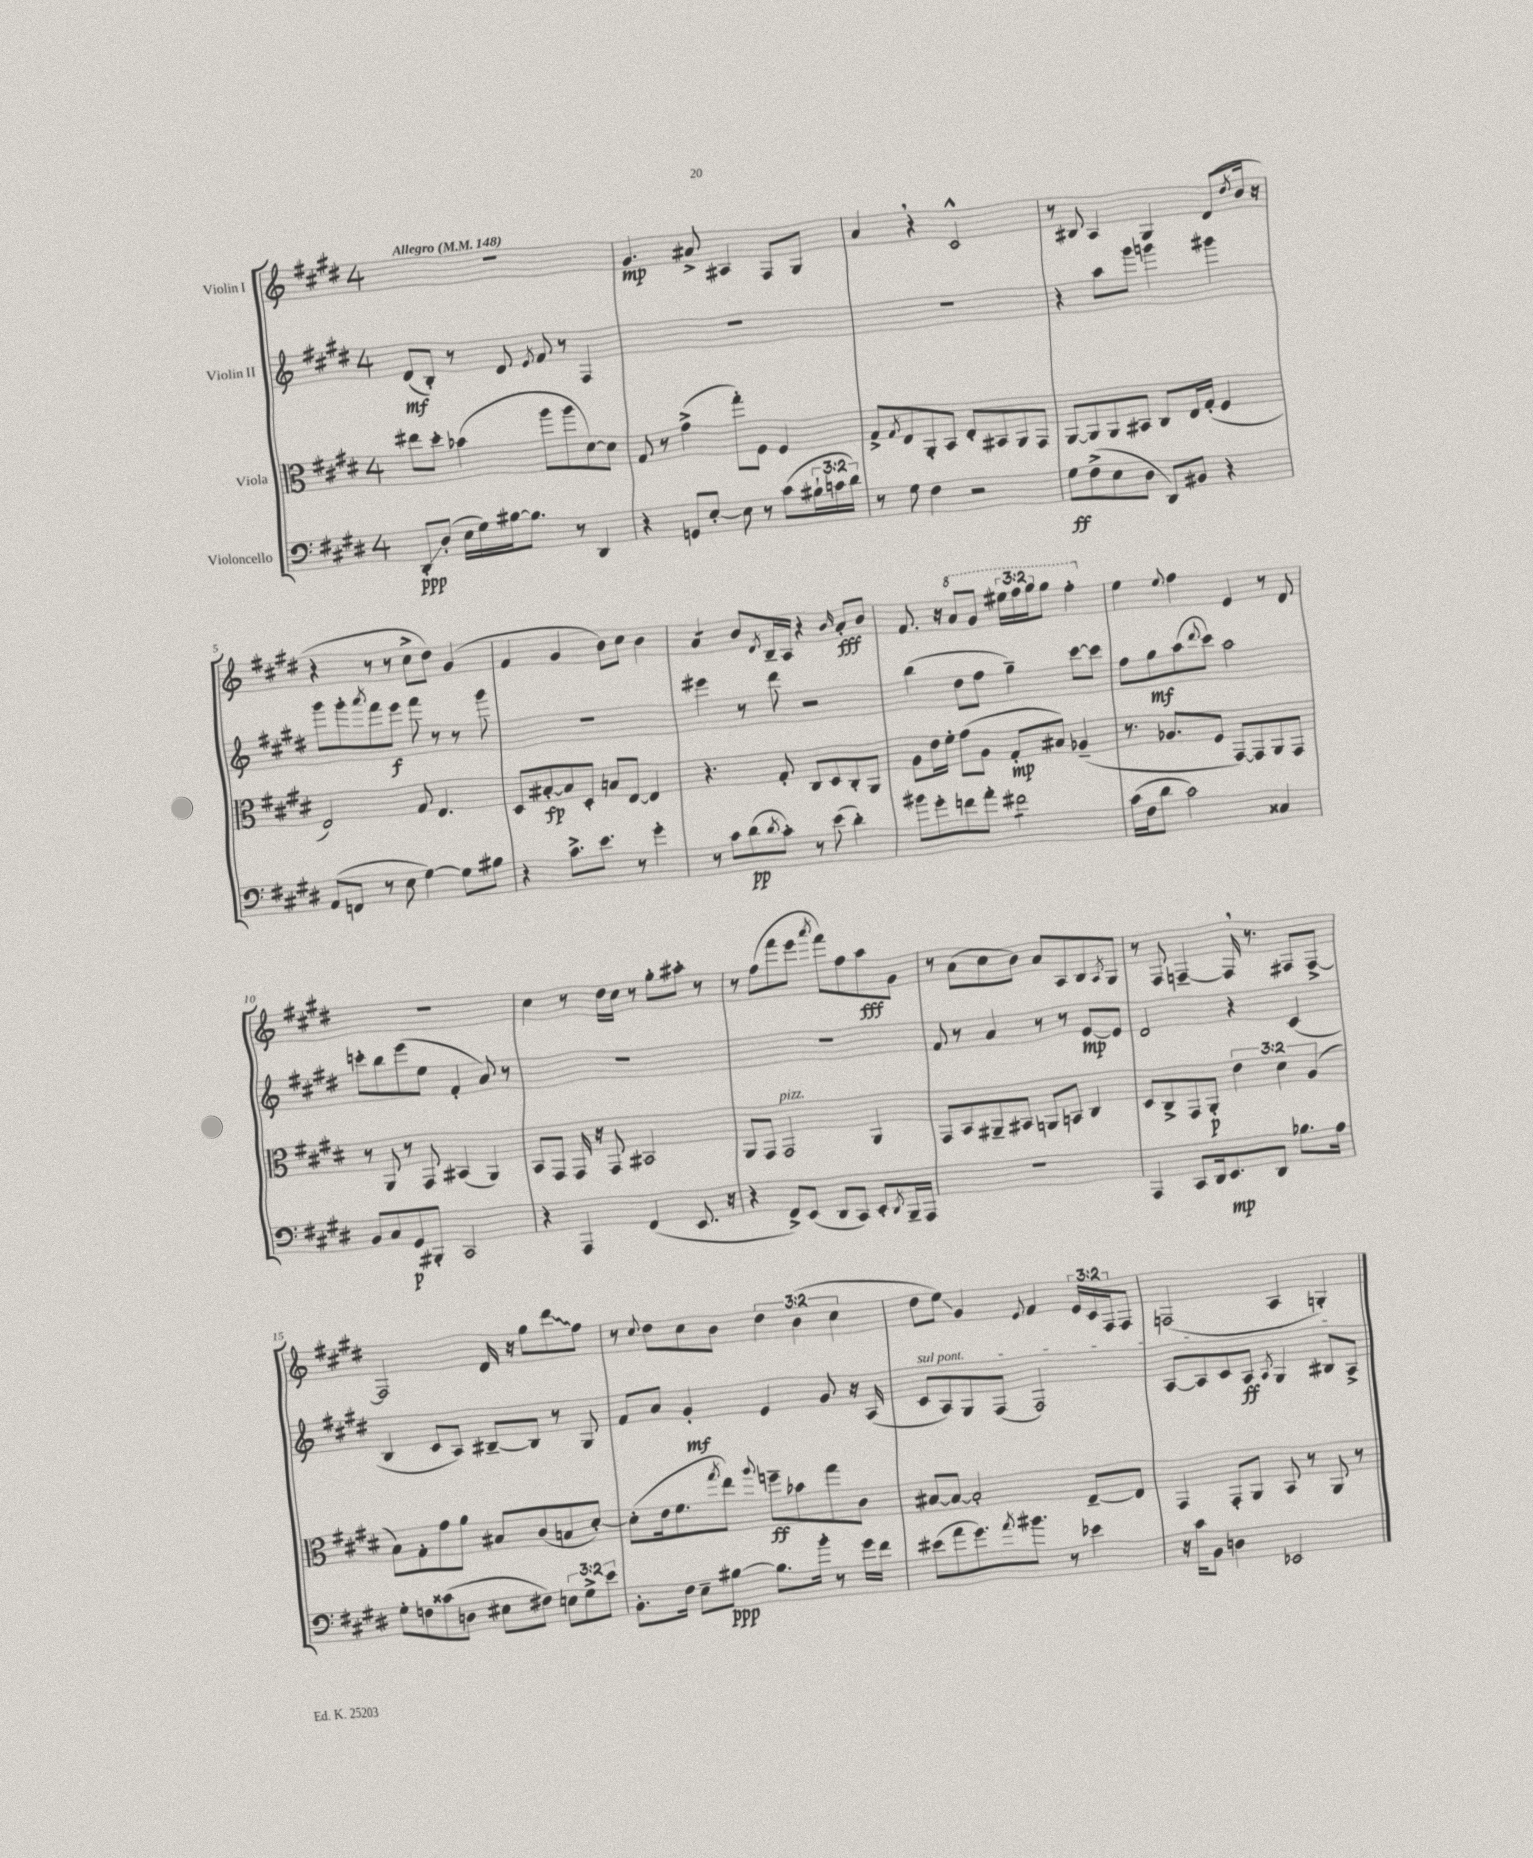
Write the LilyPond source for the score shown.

<<
\new StaffGroup <<
\new Staff = "s0" \with { instrumentName = "Violin I" } {
    \clef treble \key e \major \once \override Staff.TimeSignature.style = #'single-digit \time 4/4 \override Staff.TupletNumber.text = #tuplet-number::calc-fraction-text \tempo "Allegro" 4 = 148
    R1 |
    gis'4.\mp ais'8-> ais4 fis8 gis8 |
    a'4 \breathe r4 cis'2-^ |
    r8 bis8 a4 gis4 dis'8( \acciaccatura { dis''8 } b'16 r16 |
    r4 r8 r8 cis''8-> dis''8) gis'4( |
    fis'4 gis'4 b'8) cis''8 b'4 |
    a'4:8 b'8 \acciaccatura { dis'8 } b16-- a16 r4 \grace { b'16 } a'8-.\fff b'8 |
    fis'8. r16 \ottava #1 a''8 gis''8 \tuplet 3/2 { eis'''16 fis'''16 gis'''16 } gis'''8 fis'''4-. \ottava #0 |
    e''4 \appoggiatura { e''8 } fis''4 e'4 r8 dis'8 |
    R1 |
    cis''4 r8 dis''16 cis''16 r8 gis''8-. ais''8-. r8 |
    r8 fis''8( fis'''8 e'''8 \acciaccatura { a'''8 } fis'''8) fis''8 a''8\fff gis'8 |
    r8 a'8( cis''8 b'8) a'8 a8 b8 \acciaccatura { a8 } gis8 |
    r8 fis8 f4~-- f16 \breathe r8. fis8 fis8~-> |
    fis2 dis'16 r16 gis''8 \once \override Glissando.style = #'zigzag dis'''8\glissando fis''8 |
    r8 \appoggiatura { cis''8 } dis''8 cis''8 b'8 \tuplet 3/2 { dis''4 b'4( cis''4 } |
    dis''8 e''8\glissando) gis'4 \appoggiatura { e'8 } fis'4 \tuplet 3/2 { e'16 cis'16 fis16 } fis8 |
    f2( a4 g4-.) \bar "|." |
}
\new Staff = "s1" \with { instrumentName = "Violin II" } {
    \clef treble \key e \major \once \override Staff.TimeSignature.style = #'single-digit \time 4/4
    dis'8\mf( b8-.) r8 dis'8 \acciaccatura { e'8 } fis'8 r8 fis4 |
    R1 |
    R1 |
    r4 a''8 gis'''8 g'''4 gis'''4 |
    gis'''8 gis'''8-. \acciaccatura { a'''8 } fis'''8 e'''8\f fis'''8 r8 r8 gis'''8 |
    R1 |
    eis'''4 r8 dis'''8 r2 |
    b''4( dis''8 fis''8 gis''4--) cis'''8~ cis'''8 |
    fis''8 gis''8\mf a''8( \appoggiatura { dis'''8 } cis'''8) a''2 |
    c'''8-. b''8 e'''8( e''8 fis'4-. a'8) r8 |
    R1 |
    R1 |
    fis'8 r8 a'4 r8 r8 e'8~\mp e'8 |
    dis'2 r4 cis'4( |
    b4 cis'8 a8) bis8~-- bis8 r8 gis8 |
    fis'8 a'8 gis'4-.\mf e'4 gis'8 r16 a16( |
    \once \override TextSpanner.bound-details.left.text = \markup { \italic "sul pont." } cis'8\startTextSpan a8) gis8 fis8( fis2) |
    a8~ a8 cis'8 a8\ff \acciaccatura { a8 } gis4 bis8 a8->\stopTextSpan \bar "|." |
}
\new Staff = "s2" \with { instrumentName = "Viola" } {
    \clef alto \key e \major \once \override Staff.TimeSignature.style = #'single-digit \time 4/4 \override Staff.TupletNumber.text = #tuplet-number::calc-fraction-text
    eis''8 dis''8-. bes'4( a''8 a''8 dis'8~) dis'8 |
    gis8 r8 gis'4->( gis''8-.) fis8 fis4 |
    gis8-> \acciaccatura { gis8 } e8 a,8-. b,8 e8-. bis,8 a,8 gis,8 |
    a,8~ a,8 a,8 bis,8 cis8 e16 gis16-.( fis4 |
    e2) gis8 e4. |
    dis8 bis8~-.\fp bis8 dis8-. b8 e8~ e4 |
    r4. gis8-. cis8 dis8 cis8-. a,8 |
    a8 e'16 fis'16-. gis'8( a8 gis8-.\mp bis8) aes4--( |
    r8. aes8. fis8 gis,8~) gis,8 a,8 gis,8 |
    r8 a,8 r8 gis,8 bis,4( a,4) |
    b,8 gis,8 gis,16 r16 gis,8 bis,2 |
    a,8 gis,8 gis,2^\markup { \italic "pizz." } a,4 |
    gis,8 b,8 ais,8-- bis,8 a,8 b,8 cis4 |
    dis8 cis8-> gis,8 a,8-.\p \tuplet 3/2 { e'4 dis'4 a4( } |
    b8) gis8-. gis'8 a'8 bis8 cis'8( b8 dis'8~-.) |
    dis'8-.( e'16 fis'8. \acciaccatura { gis''8 } e''8) \appoggiatura { a''8 } f''8--\ff bes'8 gis''8 cis'8 |
    bis8~ bis8~ bis2-. e8~-- e8 |
    gis,4 gis,8-. a,8 b,8 r8 a,8 r8 \bar "|." |
}
\new Staff = "s3" \with { instrumentName = "Violoncello" } {
    \clef bass \key e \major \once \override Staff.TimeSignature.style = #'single-digit \time 4/4 \override Staff.TupletNumber.text = #tuplet-number::calc-fraction-text
    dis,8-.\glissando\ppp dis8-.( e16 gis16) bis16~ bis8. r8 dis,4 |
    r4 g,8 e8~-. e8 r8 cis'8( \tuplet 3/2 { bis16-! c'16 dis'16) } |
    r8 gis8 fis4 r2 |
    gis8\ff fis8->( e8 dis8 dis,8) bis,8 r4 |
    a,8( f,8 r8 e8 gis4~) gis8 bis8 |
    r4 cis'8.-> e'8. r8 gis'4-. |
    r8 cis'8 dis'8\pp( \acciaccatura { dis'8 } cis'8-.) r8 e'8( dis'4-.) |
    bis'8 gis'8-. f'8 a'8-. fis'2:8 |
    cis'16( fis16 dis'8 cis'2) cisis4 |
    b,8 cis8 gis,8\p bis,,8-. cis,2 |
    r4 a,,4 fis,4( e,8. r16 |
    r4 fis,8->) e,8( dis,8 cis,8) e,8-. \acciaccatura { dis,8 } b,,16-- a,,16 |
    R1 |
    a,,4 cis,8 dis,16 e,8.\mp dis,8 bes8. a16 |
    gis8-. f8 cisis'8( d8 eis8 fis8) \tuplet 3/2 { e8 gis8-> e'8 } |
    b,8.-. fis16 e8-- bis8~\ppp bis8. b'16-. r8 gis'16 fis'16 |
    eis'8( a'8 gis'8.) \acciaccatura { a'8 } bis'8. r8 ees'4 |
    r16 cis'16 b,8 d4 ees,2 \bar "|." |
}
>>
>>
